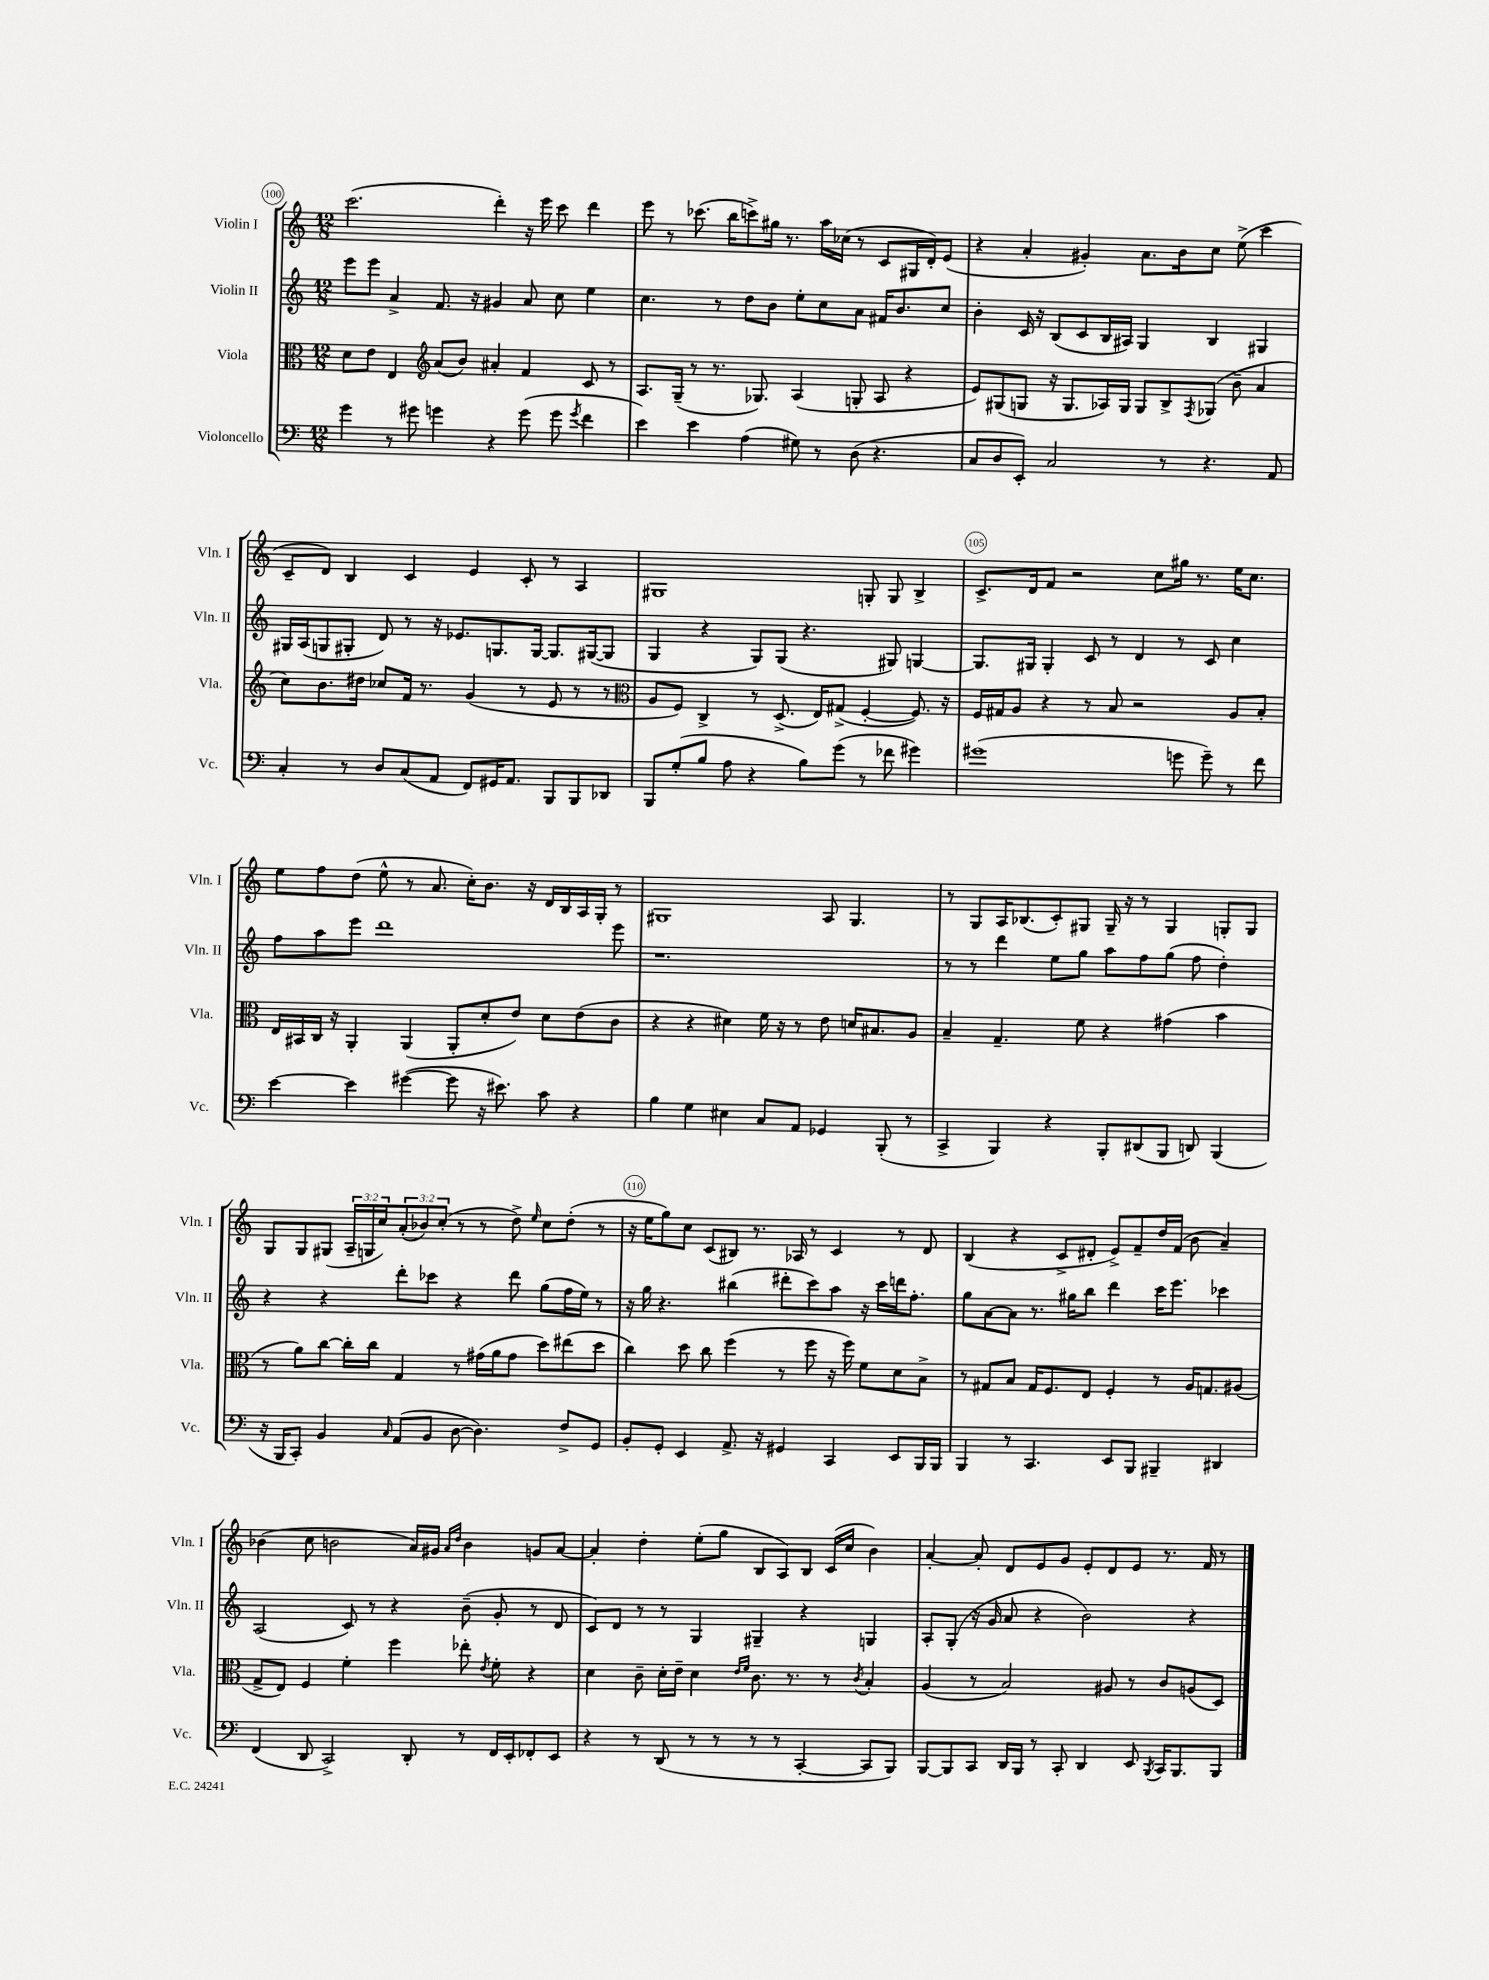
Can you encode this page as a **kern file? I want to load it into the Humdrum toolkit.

**kern	**kern	**kern	**kern
*part4	*part3	*part2	*part1
*staff4	*staff3	*staff2	*staff1
*I"Violoncello	*I"Viola	*I"Violin II	*I"Violin I
*I'Vc.	*I'Vla.	*I'Vln. II	*I'Vln. I
*clefF4	*clefC3	*clefG2	*clefG2
*k[]	*k[]	*k[]	*k[]
*M12/8	*M12/8	*M12/8	*M12/8
=100	=100	=100	=100
4g\	8d\L	8eee\L	(2.ccc\
.	8e\J	8eee\J	.
8r	4E/	4a^/	.
8g#X\	.	.	.
*	*clefG2	*	*
4gn\	(8a/L	8.f/	.
.	8b/J)	.	.
.	.	16r	.
4r	4a#X'/	4g#X/	4ddd'\)
(8g\	4f/	8a/	16r
.	.	.	16eee\
8g\	.	8cc\	8ccc\
8qg/	.	.	.
4f\	8c/	4ee\	4ddd\
.	8r	.	.
=101	=101	=101	=101
4e\)	8.A/L	4.cc\	8eee\
.	.	.	8r
.	(16G~/Jk	.	.
4e\	8r	.	(8.ccc-X\
.	8.r	8r	.
.	.	.	16bb\KL
(4A\	.	8dd\L	8cccn^\)
.	8.G-X/)	.	.
.	.	8b\J	16gg#X\Jk
.	.	.	8.r
8G#X\)	(4A/	8ee'\L	.
8r	.	8cc\	16aa\LL
.	.	.	(16cc-X\JJ
(8D\	8Gn'/	8a\J	8r
4.r	8A/	16f#X/KL	8c/L
.	.	8.b/	.
.	4r	.	16G#X/L
.	.	.	16d'/J)
.	.	8cc/J	(8e/J
=102	=102	=102	=102
8C/L	8e/L)	4b'\	4r
8D/	(8G#X/	.	.
8EE'/J)	8Gn/J	16c/	4a'/
.	.	16r	.
2C/	16r	(8B/L	.
.	8.G/L	.	.
.	.	8c/	4g#X'/)
.	16A-X/L)	16B/L	.
.	16G/JJ	16A#X/JJ)	.
.	8G/L	4G/	8.a\L
8r	8B^/	.	.
.	.	.	16b\k
.	8qF/	.	.
4.r	(8G-X/J	4B/	8cc\J
.	8b~\	.	(8ee^\
.	4a/	4G#X/	4ccc\
8AA/	.	.	.
!!LO:LB:g=z
=103	=103	=103	=103
4C'/	8cc\L)	16G#X/LL	8c~/L
.	.	(16A/J	.
.	8.b\	8Gn/	8d/J)
8r	.	8G#X'/J	4B/
.	16dd#X\Jk	.	.
8D/L	8cc-X/L	8d/)	.
(8C/	16f/Jk	8r	4c/
.	8.r	.	.
8AA/J	.	16r	.
.	.	8.e-X/L	.
8FF/L)	(4g/	.	4e/
16GG#X/K	.	8.Gn/	.
8.AA/J	.	.	.
.	8r	.	8c'/
.	.	[16G/Jk	.
8BBB/L	8e/	8.G/L]	8r
8BBB/	8r	.	4A/
.	.	([16G#X/k	.
8DD-X/J	8r	8G#/J]	.
=104	=104	=104	=104
*	*clefC3	*	*
8BBB/L	8A/L	4G/	1G#X
(8G'/	8F/J)	.	.
8B/J	4C^/	4r	.
8A\	.	.	.
4r	8r	8G/L)	.
.	(8.D^/	(8G/J	.
8B\L)	.	4.r	.
.	16E/KL)	.	.
(8g\J	(8G#X^/J	.	.
8r	[4F'/	.	8Gn'/
8f-X\	.	8G#X/)	8G/
4g#X\)	8.F/])	[4Gn/	4B^/
.	16r	.	.
=105	=105	=105	=105
(1g#X	16F/LL	8.G/L]	8.c^/L
.	16G#X/J	.	.
.	8A/J	.	.
.	.	16G#X/Jk	16d/k
.	4r	4G#'/	8f/J
.	.	.	2r
.	8r	8c/	.
.	8B/	8r	.
.	2r	4d/	.
.	.	.	8cc\L
8gn\	.	8r	16gg#X\Jk
.	.	.	8.r
8g~\)	.	8c/	.
8r	8A/L	4cc\	16ee\KL
.	.	.	8.cc\J
8f\	8B'/J	.	.
!!LO:LB:g=z
=106	=106	=106	=106
[4e\	16E/LL	8ff\L	8ee\L
.	16BB#X/	.	.
.	16C/JJ	8aa\	8ff\
.	16r	.	.
4e\]	4AA'/	8eee\J	(8dd\J
.	.	1ddd	8ee^^\
([4g#X\	(4AA/	.	8r
.	.	.	8.a/
8g#\]	8AA'/L	.	.
.	.	.	16cc'\KL)
16r	8d'/	.	8.b\J
8.e#X\)	.	.	.
.	8e/J)	.	.
.	.	.	16r
8c\	8d\L	.	16d/LL
.	.	.	16B/
4r	(8e\	.	16A/
.	.	.	16G'/JJ
.	8c\J	8eee\	8r
=107	=107	=107	=107
4B\	4r	1.r	1G#X
4G\	4r	.	.
4E#X\	4d#X\)	.	.
8C/L	16f\	.	.
.	16r	.	.
8AA/J	8r	.	.
4GG-X/	8e\	.	8A/
.	16dn/KL	.	4.G#/
.	8.B#X/	.	.
(8BBB'/	.	.	.
8r	8A/J	.	.
=108	=108	=108	=108
4CC^/	4B~/	8r	8r
.	.	8r	8G/L
4BBB/)	4.G~/	4ddd\	16A/K
.	.	.	(8.B-X/
4r	.	8ee\L	8c'/)
.	8f\	8gg\J	8G#X/J
8BBB'/L	4r	8aa\L	16G#~/
.	.	.	16r
(8DD#X/	.	8ff\	8r
8BBB/J	(4g#X\	(8gg\J	4G#/
8DDn/)	.	8ff\	.
(4BBB/	4b\	4dd'\)	8Gn'/L
.	.	.	8G/J
!!LO:LB:g=z
=109	=109	=109	=109
16r	8r	4r	8G/L
16BBB/KL	.	.	.
8CC'/J)	8a\L)	.	8G/
4BB/	[8cc\J	4r	(8G#X/J
.	16cc'\LL]	.	24A~/LL
.	.	.	24Gn/
.	16cc\JJ	.	.
.	.	.	24cc/J)
16qqC/	.	.	.
(8AA/L	4G/	8ddd'\L	(12a'/
.	.	.	12b-X/)
8BB/J	.	8ccc-X\J	.
.	.	.	(12cc'/J
[8D\	8r	4r	8r
4.D\])	(16g#X\LL	.	8r
.	16a\J	.	.
.	8g#\J	8ddd\	8dd^\)
.	.	.	16qqee/
.	8dd\L)	(8gg\L	8cc\L
8F^/L	(8ee#X\	16ff\L	(8dd'\J
.	.	16ee\JJ)	.
8GG/J	8dd\J	8r	8r
=110	=110	=110	=110
8BB'/L	4cc\)	16r	16r
.	.	16gg\	16ee\KL
8GG'/J	.	4.r	8gg\)
4EE/	8dd\	.	8cc\J
.	8cc\	.	(8c/L
8.AA^/	(4ff\	(4bb#X\	8B#X/J)
.	.	.	8.r
16r	.	.	.
4GG#X/	8r	8ddd#X'\L	.
.	.	.	16A-X/
.	8ff\	8ccc\)	8r
4CC/	16r	8aa\J	4c/
.	16ff\)	.	.
.	8f\L	16r	.
.	.	16ccc\LL	.
8EE/L	8d\	16dddn\J	8r
.	.	8.ff'\J	.
16BBB/L	8B^\J	.	8d/
16BBB/JJ	.	.	.
=111	=111	=111	=111
4BBB/	8r	8gg\L	(4B/
.	8G#X/L	[8a\	.
8r	8B/J	8a\J]	4r
4.CC/	16G#/KL	8.r	.
.	8.F/	.	.
.	.	.	8c^/L
.	.	16gg#X\KL	.
.	8E/J	8bb\J	8d#X'/J
8EE/L	4F'/	4ddd\	8e^/L)
8BBB/J	.	.	8f~/
4BBB#X~/	8r	16ccc\KL	16dd/L
.	.	8.eee\J	(16f/JJ
.	16A/KL	.	8b\
.	8.Gn/	.	.
4DD#X/	.	4ccc-X\	4a~/)
.	(8A#X/J	.	.
!!LO:LB:g=z
=112	=112	=112	=112
(4FF/	8G^/L	(2A/	(4b-X\
.	8E/J)	.	.
8DD/	4F/	.	8cc\
2CC^/)	.	.	2bn\
.	4f'\	8c/)	.
.	.	8r	.
.	4ff\	4r	.
8DD'/	.	.	16a/LL)
.	.	.	16g#X/JJ
.	.	.	16qqa/LL
.	.	.	16qqdd/JJ
8r	8ee-X'\	(8b~\	4b\
.	8qe/	.	.
16FF/LL	8f'\	8g'/	.
16EE'/J	.	.	.
8FF-X'/	4r	8r	8gn/L
8EE/J	.	8d/	[8a/J
=113	=113	=113	=113
4r	4d\	8c/L)	4a'/]
.	.	8d/J	.
8r	8c~\	8r	4dd'\
(8DD/	16d'\LL	8r	.
.	16e~\JJ	.	.
8r	4d\	4G/	(8ee'\L
8r	.	.	8gg\J
.	16qqe/LL	.	.
.	16qqf/JJ	.	.
8r	8.c\	4G#X~/	8B/L
8r	.	.	8A/)
.	8.r	.	.
[4CC'/	.	4r	8B/J
.	8r	.	(16c/LL
.	.	.	16cc/JJ
.	8qc/	.	.
8CC/L]	4B'/	4Gn/	4b\)
8BBB/J)	.	.	.
=114	=114	=114	=114
[8BBB/L	(4A/	8A'/L	[4a'/
8BBB/]	.	(8G'/J	.
8CC/J	8r	16r	8a'/]
.	.	16g/	.
16DD/LL	2B/)	8a/	8d/L
16BBB/JJ	.	.	.
8r	.	4r	8e/
8CC'/	.	.	8g/J
4DD/	.	2b\)	8e'/L
.	8A#X/	.	8d/
8EE/	8r	.	8e/J
8qBBB/	.	.	.
16CC/KL	8c/L	.	8.r
8.BBB/	.	.	.
.	(8An/	4r	.
.	.	.	16f/
8BBB/J	8D/J)	.	8r
==	==	==	==
*-	*-	*-	*-
